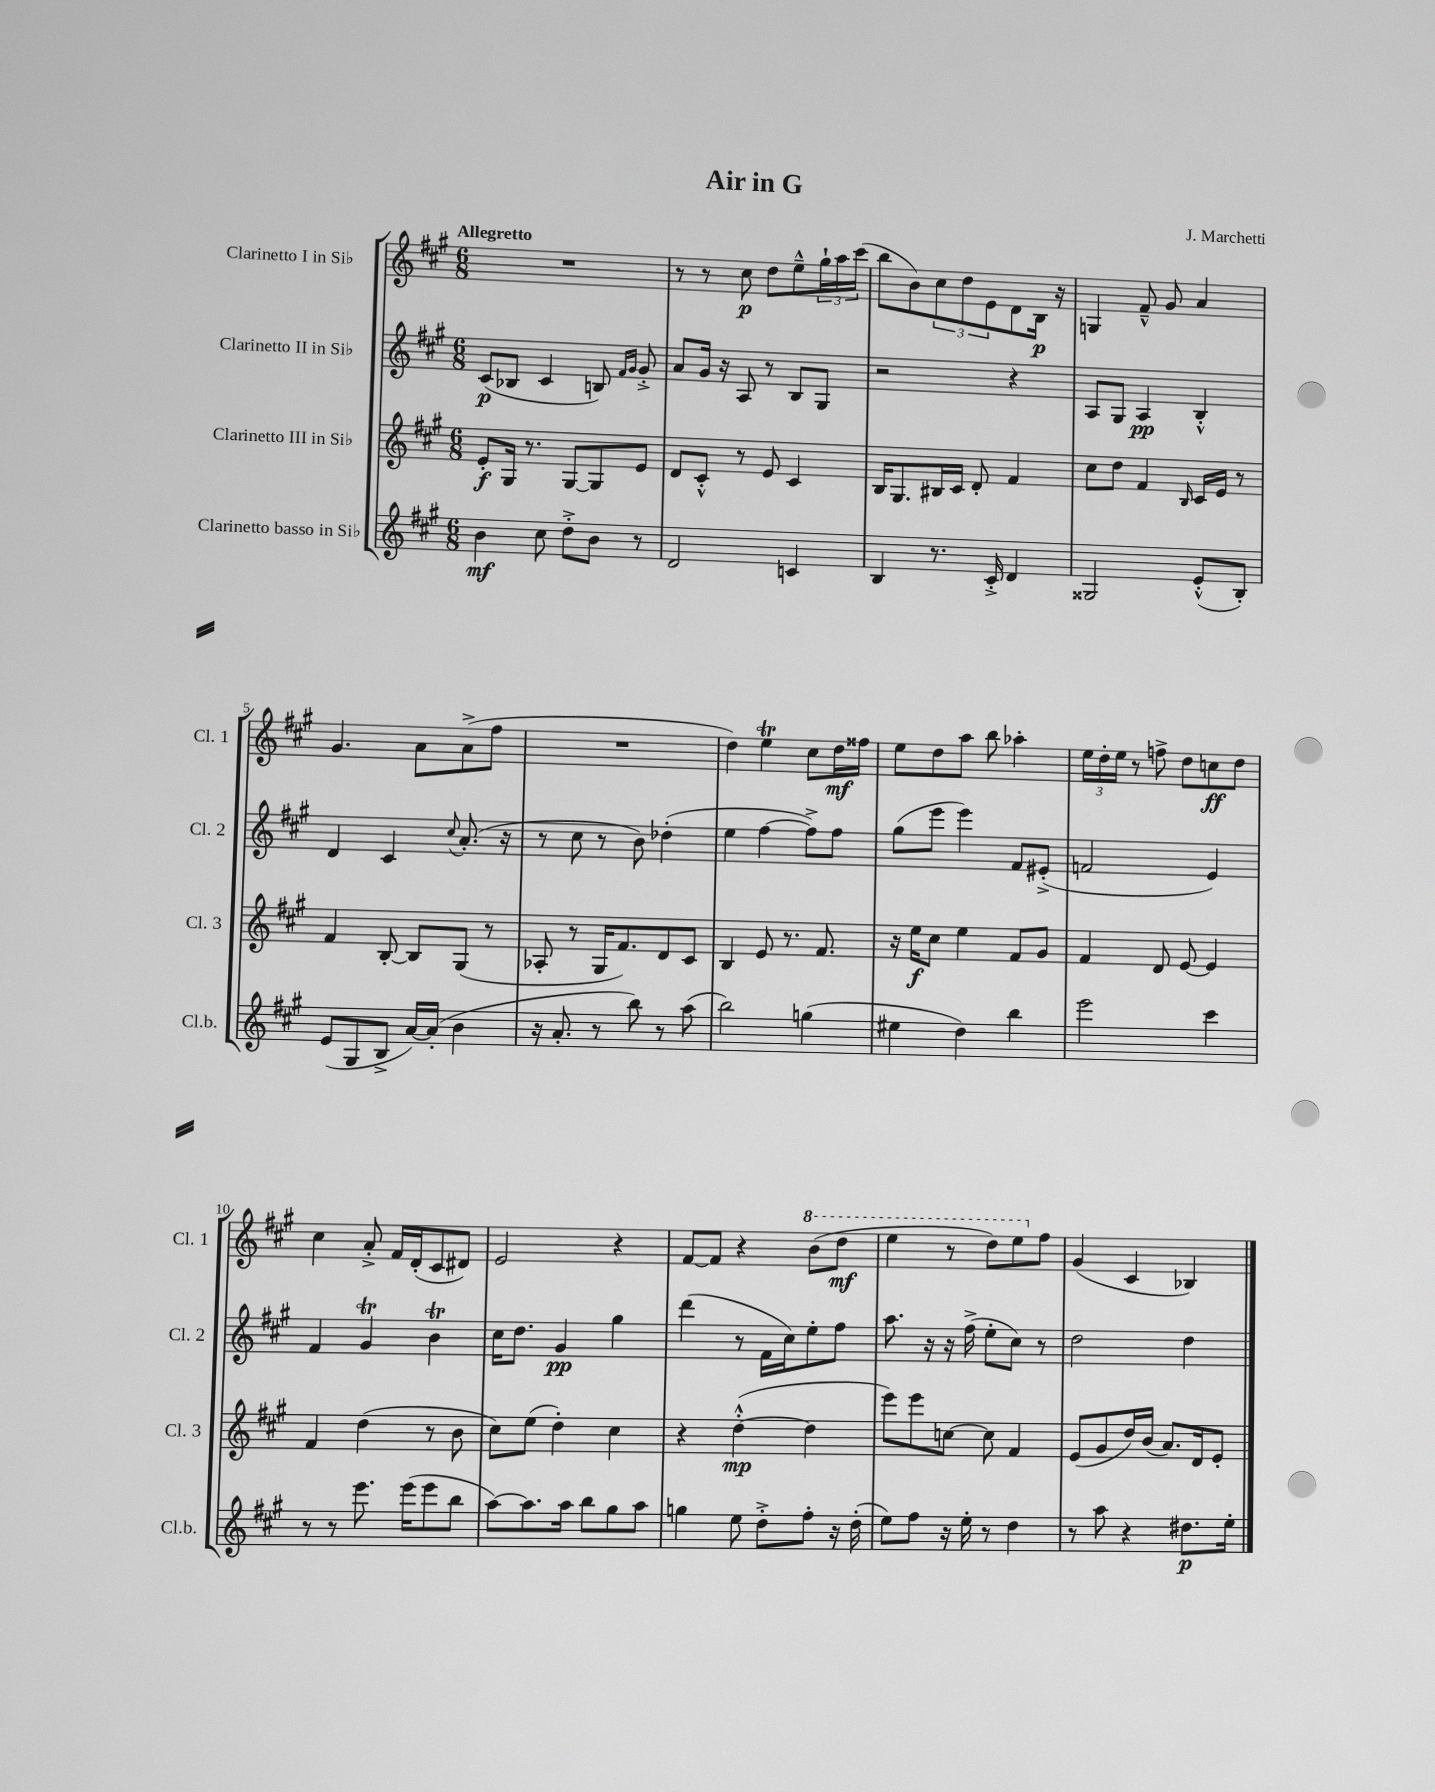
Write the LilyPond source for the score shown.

\header { title = "Air in G" composer = "J. Marchetti" }
<<
\new StaffGroup <<
\new Staff = "s0" \with { instrumentName = "Clarinetto I in Sib" shortInstrumentName = "Cl. 1" } {
    \clef treble \key a \major \numericTimeSignature \time 6/8 \tempo "Allegretto"
    R2. |
    r8 r8 cis''8\p d''8 e''8---^ \tuplet 3/2 { gis''16-! a''16 cis'''16( } |
    b''8 b'8) \tuplet 3/2 { cis''8 d''8 e'8 } d'8 b16\p r16 |
    g4 fis'8---^ gis'8 a'4 |
    gis'4. a'8 a'8->( fis''8 |
    R2. |
    d''4) e''4\trill cis''8 d''16\mf fisis''16 |
    e''8 d''8 a''8 b''8 aes''4-. |
    \tuplet 3/2 { e''16 d''16-. e''16 } r8 f''8-> d''8 c''8\ff d''8 |
    cis''4 a'8-.-> fis'16 d'16-.( cis'8 dis'8) |
    e'2 r4 |
    fis'8~ fis'8 r4 \ottava #1 b''8( d'''8\mf |
    e'''4 r8 d'''8) e'''8 \ottava #0 fis''8 |
    gis'4( cis'4 bes4) \bar "|." |
}
\new Staff = "s1" \with { instrumentName = "Clarinetto II in Sib" shortInstrumentName = "Cl. 2" } {
    \clef treble \key a \major \numericTimeSignature \time 6/8
    cis'8\p( bes8 cis'4 b8) \grace { fis'16 gis'16 } gis'8-.-> |
    a'8 gis'16 r16 a8 r8 b8 gis8 |
    r2 r4 |
    a8 gis8 a4\pp b4-.-^ |
    d'4 cis'4 \appoggiatura { cis''8 } a'8.-.( r16 |
    r8 cis''8 r8 b'8) des''4-.( |
    e''4 fis''4~ fis''8->) fis''8 |
    gis''8( e'''8 e'''4) fis'8 eis'8-.->( |
    f'2 e'4) |
    fis'4 gis'4\trill b'4\trill |
    cis''16 d''8. gis'4\pp gis''4 |
    d'''4( r8 fis'16 cis''16) e''8-. fis''8 |
    a''8. r16 r16 fis''16->( e''8-. cis''8) r8 |
    d''2 d''4 \bar "|." |
}
\new Staff = "s2" \with { instrumentName = "Clarinetto III in Sib" shortInstrumentName = "Cl. 3" } {
    \clef treble \key a \major \numericTimeSignature \time 6/8
    e'8-.\f gis16 r8. gis8~ gis8 e'8 |
    d'8 cis'8-.-^ r8 e'8 cis'4 |
    b16 gis8. bis16 cis'16 d'8-. fis'4 |
    cis''8 d''8 fis'4 \grace { b16 } cis'16 e'16 r8 |
    fis'4 b8~-. b8 gis8( r8 |
    aes8-. r8 gis16 fis'8.) d'8 cis'8 |
    b4 e'8 r8. fis'8. |
    r16 e''16\f cis''8 e''4 fis'8 gis'8 |
    fis'4 d'8 e'8~ e'4 |
    fis'4 d''4( r8 b'8 |
    cis''8) e''8( d''4-.) cis''4 |
    r4 d''4~-.-^\mp( d''4 |
    e'''8) e'''8 c''8~ c''8 fis'4 |
    e'8( gis'8 d''16) b'16( a'8.) d'16 e'8-. \bar "|." |
}
\new Staff = "s3" \with { instrumentName = "Clarinetto basso in Sib" shortInstrumentName = "Cl.b." } {
    \clef treble \key a \major \numericTimeSignature \time 6/8
    b'4\mf cis''8 d''8-.-> b'8 r8 |
    d'2 c'4 |
    b4 r8. cis'16-.-> d'4 |
    gisis2 e'8-.-^( b8-.) |
    e'8( gis8 b8-> a'16~) a'16-.( b'4 |
    r16 a'8.-. r8 b''8) r8 a''8( |
    b''2) g''4( |
    eis''4 d''4) b''4 |
    e'''2 cis'''4 |
    r8 r8 e'''8. e'''16( e'''8 b''8 |
    a''8~) a''8. a''16 b''8 gis''8 a''8 |
    g''4 e''8 d''8-.-> fis''8-. r16 d''16-.( |
    e''8) fis''8 r16 e''16-. r8 d''4 |
    r8 a''8 r4 dis''8.\p e''16-. \bar "|." |
}
>>
>>
